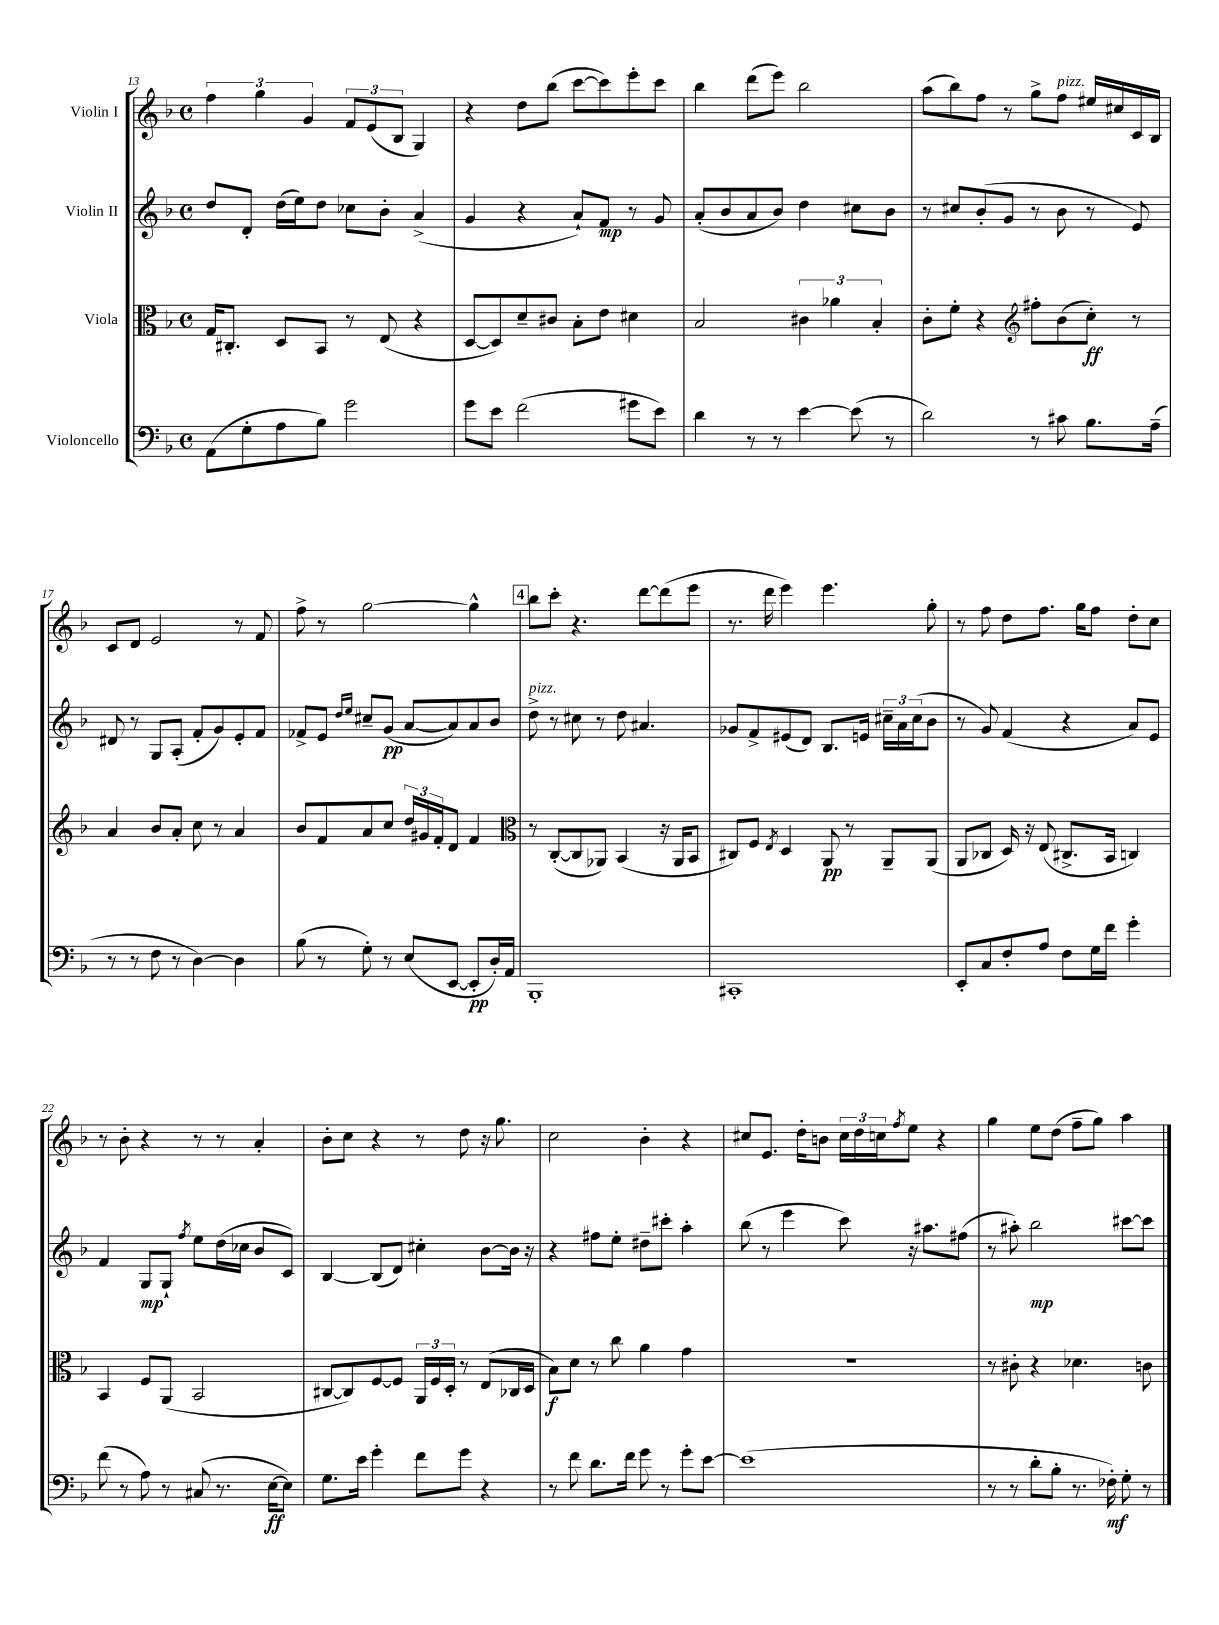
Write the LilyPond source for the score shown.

<<
\new StaffGroup <<
\new Staff = "s0" \with { instrumentName = "Violin I" } {
    \clef treble \key f \major \defaultTimeSignature \time 4/4
    \tuplet 3/2 { f''4 g''4 g'4 } \tuplet 3/2 { f'8 e'8( bes8 } g4) |
    r4 d''8 bes''8( c'''8~ c'''8) e'''8-. c'''8 |
    bes''4 d'''8( e'''8) bes''2 |
    a''8( bes''8) f''8 r8 g''8-> f''8^\markup { \italic "pizz." } eis''16 cis''16 c'16 bes16 |
    c'8 d'8 e'2 r8 f'8 |
    f''8-> r8 g''2~ g''4-^ |
    \mark \markup { \box "4" } bes''8 c'''8-. r4. d'''8~ d'''8( e'''8 |
    r8. d'''16 e'''4) e'''4. g''8-. |
    r8 f''8 d''8 f''8. g''16 f''8 d''8-. c''8 |
    r8 bes'8-. r4 r8 r8 a'4-. |
    bes'8-. c''8 r4 r8 d''8 r16 g''8. |
    c''2 bes'4-. r4 |
    cis''8 e'8. d''16-. b'8 \tuplet 3/2 { cis''16 d''16 c''16 } \acciaccatura { f''8 } e''8 r4 |
    g''4 e''8 d''8( f''8-- g''8) a''4 \bar "|." |
}
\new Staff = "s1" \with { instrumentName = "Violin II" } {
    \clef treble \key f \major \defaultTimeSignature \time 4/4
    d''8 d'8-. d''16( e''16) d''8 ces''8 bes'8-. a'4->( |
    g'4 r4 a'8-!) f'8\mp r8 g'8 |
    a'8-.( bes'8 a'8 bes'8) d''4 cis''8 bes'8 |
    r8 cis''8 bes'8-.( g'8 r8 bes'8 r8 e'8) |
    dis'8 r8 g8 a8-.( f'8-. g'8) e'8-. f'8 |
    fes'8-> e'8 \grace { d''16 e''16 } cis''8-- g'8\pp( a'8~ a'8) a'8 bes'8 |
    \mark \markup { \box "4" } d''8->^\markup { \italic "pizz." } r8 cis''8 r8 d''8 ais'4. |
    ges'8 f'8-> eis'8( d'8) bes8. e'16 \tuplet 3/2 { cis''16-- a'16 cis''16( } bes'8 |
    r8 g'8) f'4( r4 a'8) e'8 |
    f'4 g8\mp g8-! \acciaccatura { f''8 } e''8 d''16( ces''16 bes'8 c'8) |
    bes4~ bes8( d'8) cis''4-. bes'8~ bes'16 r16 |
    r4 fis''8 e''8-. dis''8-- cis'''8-. a''4-. |
    bes''8( r8 e'''4 c'''8) r16 ais''8. fis''8( |
    r8 ais''8-.) bes''2\mp cis'''8~ cis'''8 \bar "|." |
}
\new Staff = "s2" \with { instrumentName = "Viola" } {
    \clef alto \key f \major \defaultTimeSignature \time 4/4
    g16 cis8.-. d8 bes,8 r8 e8( r4 |
    d8~ d8) d'8-- cis'8 bes8-. e'8 dis'4 |
    bes2 \tuplet 3/2 { cis'4 aes'4 bes4-. } |
    c'8-. f'8-. r4 \clef treble fis''8-. bes'8( c''8-.\ff) r8 |
    a'4 bes'8 a'8-. c''8 r8 a'4 |
    bes'8 f'8 a'8 c''8 \tuplet 3/2 { d''16 gis'16 f'16-. } d'8 f'4 |
    \mark \markup { \box "4" } \clef alto r8 c8~-.( c8 aes,8) bes,4( r16 aes,16 bes,8 |
    cis8) f8 \acciaccatura { e8 } d4 a,8\pp r8 a,8-- a,8( |
    a,8 ces8 d16) r16 e8( cis8.-> bes,16 c4) |
    bes,4 f8 a,8( bes,2 |
    cis8~ cis8) f8~ f8 \tuplet 3/2 { a,16 f16 d16-. } r8 e8( ces16 d16 |
    bes8\f) d'8 r8 c''8 a'4 g'4 |
    R1 |
    r8 cis'8-. r4 des'4. c'8 \bar "|." |
}
\new Staff = "s3" \with { instrumentName = "Violoncello" } {
    \clef bass \key f \major \defaultTimeSignature \time 4/4
    a,8( g8-. a8 bes8) g'2 |
    g'8 e'8 f'2( gis'8 e'8) |
    d'4 r8 r8 e'4~ e'8( r8 |
    d'2) r8 cis'8 bes8. a16--( |
    r8 r8 f8 r8 d4~) d4 |
    bes8( r8 g8-.) r8 e8( e,8~ e,8-.\pp d16-.) a,16 |
    \mark \markup { \box "4" } bes,,1-. |
    cis,1-. |
    e,8-. c8 f8-. a8 f8 g16 f'16 g'4-. |
    f'8( r8 a8) r8 cis8( r8. e16~\ff e8) |
    g8. e'16 g'4-. f'8 g'8 r4 |
    r8 f'8 d'8. f'16 g'8 r8 g'8-. e'8~ |
    e'1( |
    r8 r8 d'8-. bes8-. r8. fes16-.\mf) g8-. r8 \bar "|." |
}
>>
>>
\layout { \context { \Score currentBarNumber = #13 } }
